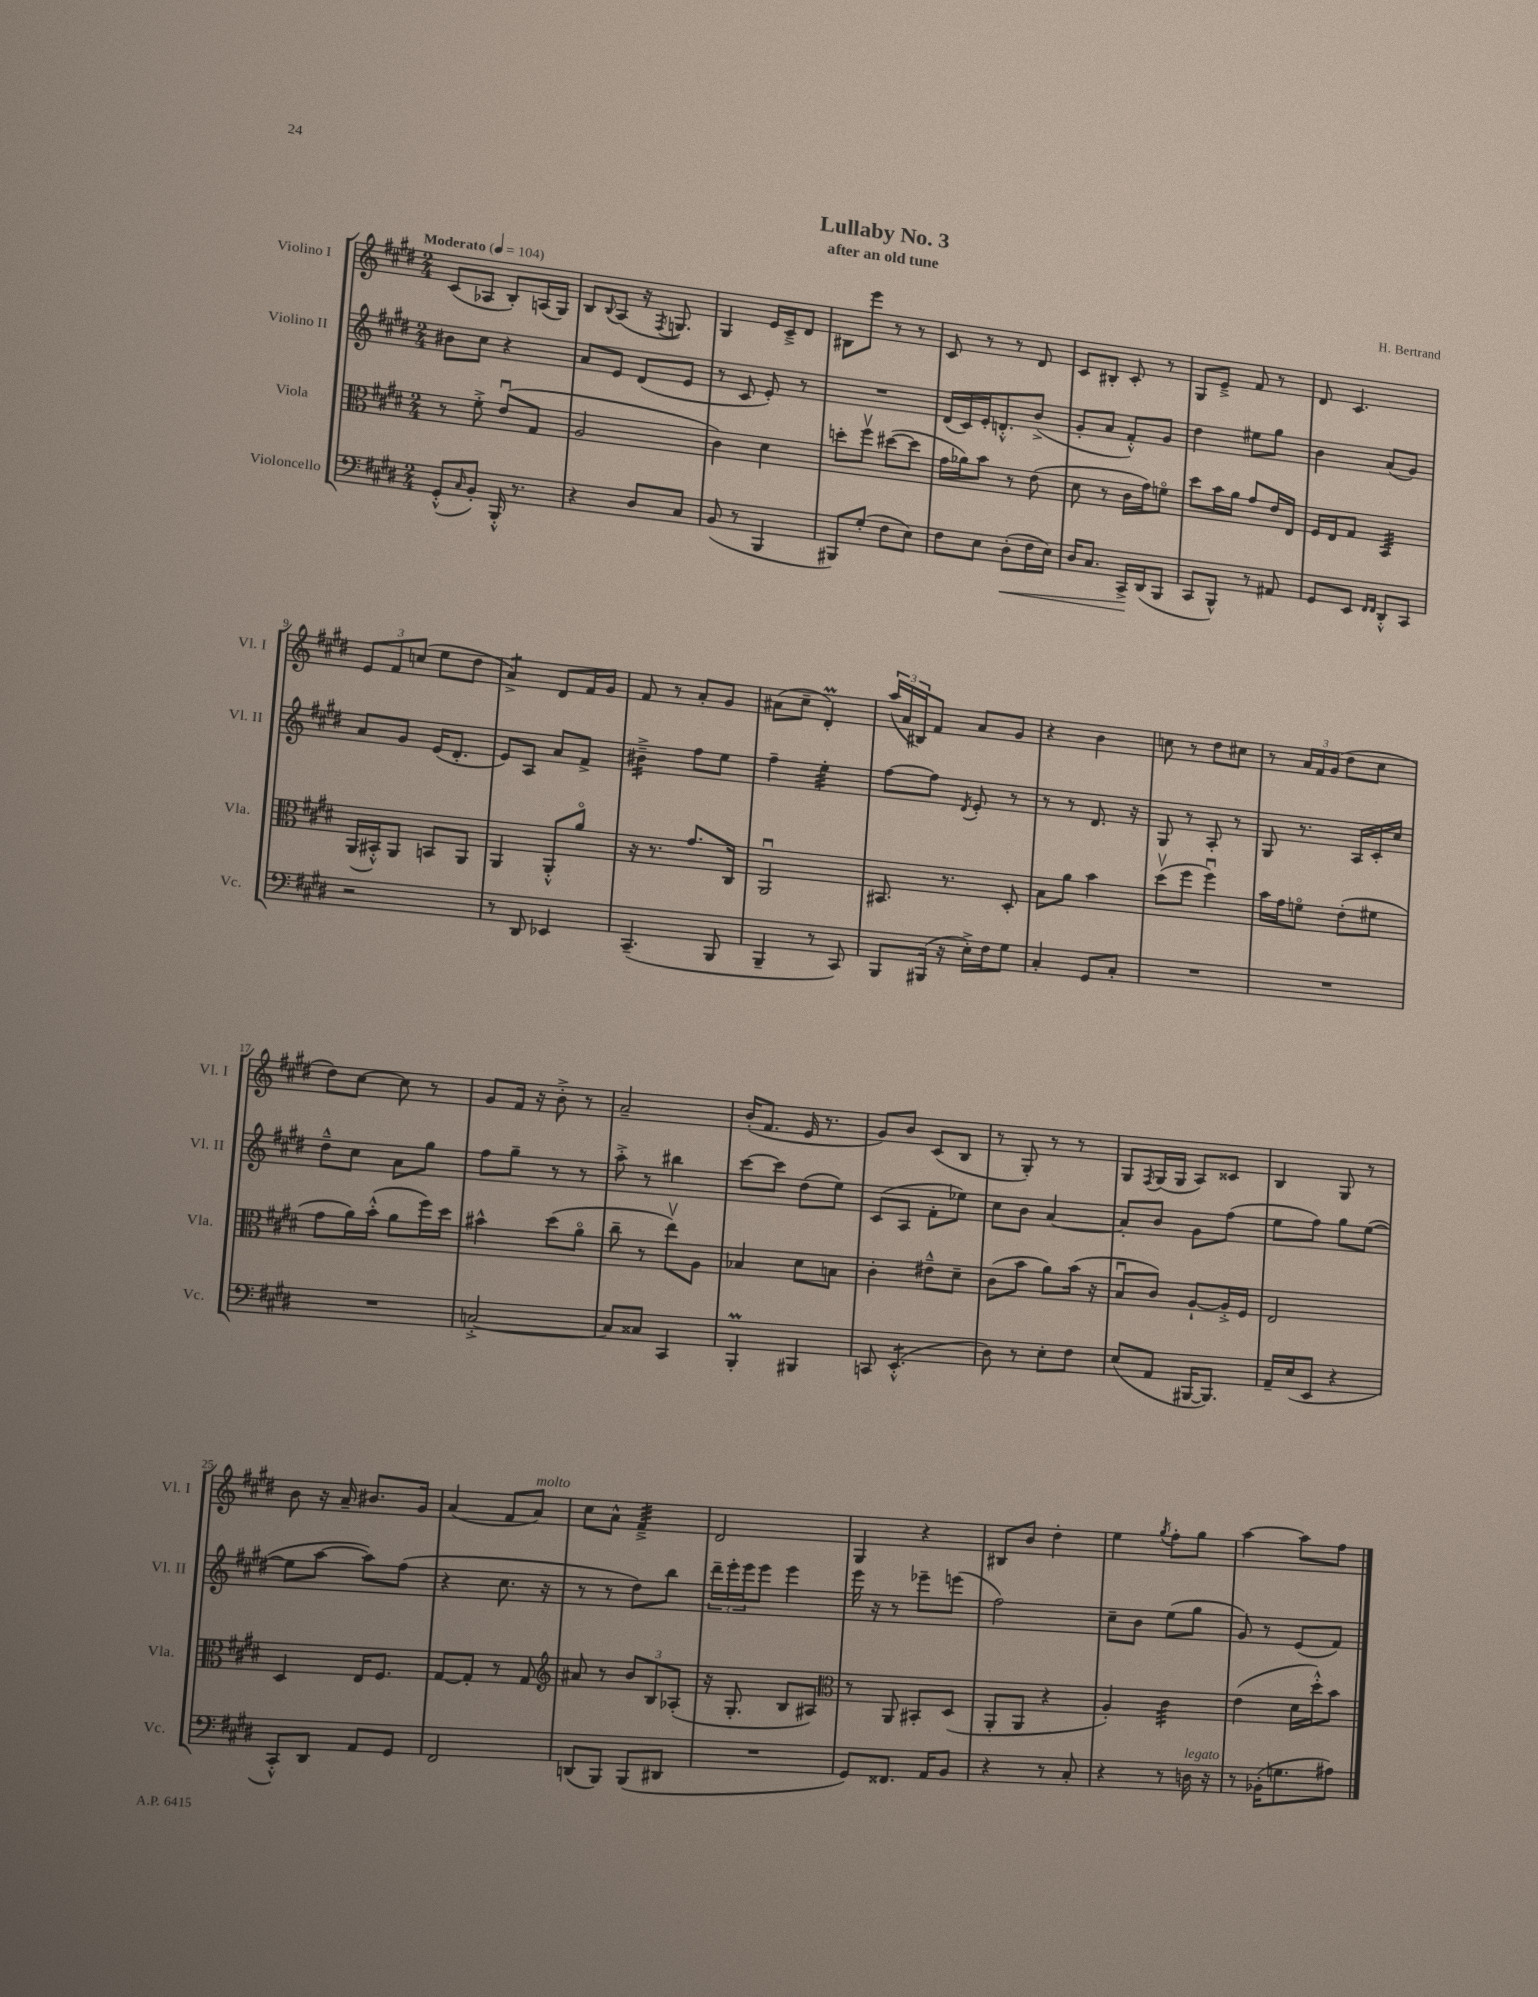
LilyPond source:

\header { title = "Lullaby No. 3" composer = "H. Bertrand" subtitle = "after an old tune" }
<<
\new StaffGroup <<
\new Staff = "s0" \with { instrumentName = "Violino I" shortInstrumentName = "Vl. I" } {
    \clef treble \key e \major \numericTimeSignature \time 2/4 \tempo "Moderato" 4 = 104
    cis'8( aes8 b8-.) a16( gis16) |
    b8 \appoggiatura { b8 } a8( r16 \acciaccatura { fis8 } g8.) |
    gis4 e'16 cis'16---> dis'8 |
    bis8 e'''8 r8 r8 |
    cis'8 r8 r8 dis'8 |
    cis'8 bis8-. cis'8-. r8 |
    gis8 e'8---> fis'8 r8 |
    dis'8 cis'4. |
    \tuplet 3/2 { e'8 fis'8 c''8( } e''8 dis''8 |
    a'4:8->) dis'8 fis'16 gis'16 |
    fis'8 r8 a'8-. gis'8 |
    ais'8( cis''8-- dis'4-.\prall) |
    \tuplet 3/2 { a''16( a'16 bis16) } fis'8 a'8 gis'8 |
    r4 b'4 |
    c''8 r8 dis''8 cis''8 |
    r8 \tuplet 3/2 { a'16 fis'16 gis'16( } dis''8 cis''8 |
    dis''8) cis''8~ cis''8 r8 |
    gis'8 fis'16 r16 b'8-.-> r8 |
    a'2-- |
    b'16-.( fis'8. e'16 r8. |
    gis'8) b'8 cis'8( b8 |
    r8 gis8-.) r8 r8 |
    gis8 \acciaccatura { fis8 } gis16( gis16 a8) cisis'8 |
    b4 gis8 r8 |
    b'8 r16 a'16-- bis'8. gis'16 |
    a'4( fis'8 a'8^\markup { \italic "molto" }) |
    cis''8 a'8-^ fis'4:32---> |
    dis'2 |
    gis4 r4 |
    bis8 b'8 dis''4-. |
    e''4 \acciaccatura { gis''8 } fis''8-. gis''8 |
    a''4~ a''8 fis''8 \bar "|." |
}
\new Staff = "s1" \with { instrumentName = "Violino II" shortInstrumentName = "Vl. II" } {
    \clef treble \key e \major \numericTimeSignature \time 2/4
    bis'8 cis''8 r4 |
    a'8 e'8 dis'8( e'8 |
    r8 cis'8 e'8-.) r8 |
    R2 |
    dis'16( cis'16) e'16-. d'8.-.-^ b'8->( |
    gis'8-. a'8 fis'8-.-^) gis'8 |
    dis''4 eis''8 gis''8 |
    b'4 a'8( gis'8) |
    a'8 gis'8 e'16( dis'8.-. |
    e'8) a8 a'8 fis'8-> |
    bis'4:16---> fis''8 e''8 |
    fis''4-- e''4:32-. |
    fis''8~ fis''8 \acciaccatura { dis'8 } e'8-. r8 |
    r8 r8 dis'8. r16 |
    gis8 r8 a8-. r8 |
    gis8 r8. a16 cis'16-. cis''16 |
    dis''8---^ cis''8 a'8 gis''8 |
    fis''8 gis''8-- r8 r8 |
    a''8-.-> r8 bis''4 |
    cis'''8~ cis'''8 dis''8( e''8) |
    cis'8( a8 fis'8-. ees''8) |
    cis''8 b'8 a'4~ |
    a'8-. b'8 gis'8 fis''8( |
    e''8 fis''8) gis''8 e''8~( |
    e''8 a''8~ a''8) fis''8( |
    r4 cis''8. r16 |
    r8 r8 dis''8) b''8 |
    \tuplet 3/2 { dis'''16-- e'''16-. e'''16 } e'''8 e'''4 |
    e'''16 r16 r8 ees'''8-- e'''8( |
    fis''2) |
    cis''8-- b'8 e''8( gis''8 |
    gis'8) r8 e'8( fis'8) \bar "|." |
}
\new Staff = "s2" \with { instrumentName = "Viola" shortInstrumentName = "Vla." } {
    \clef alto \key e \major \numericTimeSignature \time 2/4
    r8 fis'8-.-> e'8\downbow( gis8 |
    a2 |
    cis'4) dis'4 |
    d''8-. fis''8\upbow dis''8~( dis''8 |
    gis'16 aes'16) b'8 r8 e'8( |
    dis'8 r8 cis'16 gis'16) f'8\flageolet |
    dis''8 b'16 a'16 gis'8 e'16 e16 |
    fis16 e16 gis8 b,4:32 |
    a,16( bis,16-.-^) a,8 b,8 a,8 |
    a,4 a,8-.-^ a'8\flageolet |
    r16 r8. gis'8. cis16 |
    a,2\downbow |
    bis,8. r8. dis8-. |
    b8 a'8 b'4 |
    dis''8\upbow( fis''8 fis''4\downbow) |
    b'16 gis'16 f'8\flageolet e'8-.( fis'8 |
    gis'8 a'16) b'16-.-^( a'8 fis''16) dis''16 |
    bis'4-^ dis''8( a'8\flageolet |
    cis''8-- r8 e''8\upbow) a8 |
    bes4 dis'8 b8 |
    cis'4-. eis'8---^ dis'8-- |
    cis'8( b'8 a'8) b'16( r16 |
    b8\downbow cis'8) a8~-! a16-.-> fis16 |
    e2 |
    dis4 e16 fis8. |
    gis8~ gis8-. r8 gis8 |
    \clef treble ais'8 r8 \tuplet 3/2 { b'8 b8 aes8-.( } |
    r16 gis8.-. b8 ais8) |
    \clef alto r8 a,8 bis,8-. dis8( |
    a,8-. a,8 r4 |
    a4-.) cis'4:32 |
    e'4( dis'16 dis''16-.-^) b'8 \bar "|." |
}
\new Staff = "s3" \with { instrumentName = "Violoncello" shortInstrumentName = "Vc." } {
    \clef bass \key e \major \numericTimeSignature \time 2/4
    gis,8-.-^( \grace { cis16 } b,8-.) b,,16-.-^ r8. |
    r4 dis8 cis8 |
    b,8( r8 b,,4 |
    bis,,8) gis8-.( fis8 e8) |
    fis8 e8 dis8-.\<( fis16 e16) |
    dis16 cis8. cis,16->\! dis,16( b,,8 |
    cis,8 b,,8-^) r8 ais,8 |
    gis,8 e,8 \grace { fis,16 fis,16 } dis,8-.-^ cis,8 |
    r2 |
    r8 dis,8 ees,4 |
    cis,4.--( b,,8 |
    b,,4-- r8 cis,8) |
    b,,8 bis,,16( r16 e16-.->) fis16 gis8 |
    cis4-. gis,8 cis8-. |
    R2 |
    R2 |
    R2 |
    c2~-.-> |
    c8 cisis8 cis,4 |
    b,,4-.\prall bis,,4 |
    c,8 e,4.:8-.-^( |
    dis8) r8 e8-. fis8 |
    e8( a,8 bis,,16~ bis,,8.) |
    a,16-- e16( e,8 r4 |
    cis,8-.-^) dis,8 a,8 gis,8 |
    fis,2 |
    d,8( b,,8) b,,8( dis,8 |
    R2 |
    gis,8) fisis,8. a,16 b,8 |
    r4 r8 cis8-. |
    r4 r8 d16^\markup { \italic "legato" } r16 |
    r8 bes,16-.( g8. ais8) \bar "|." |
}
>>
>>
